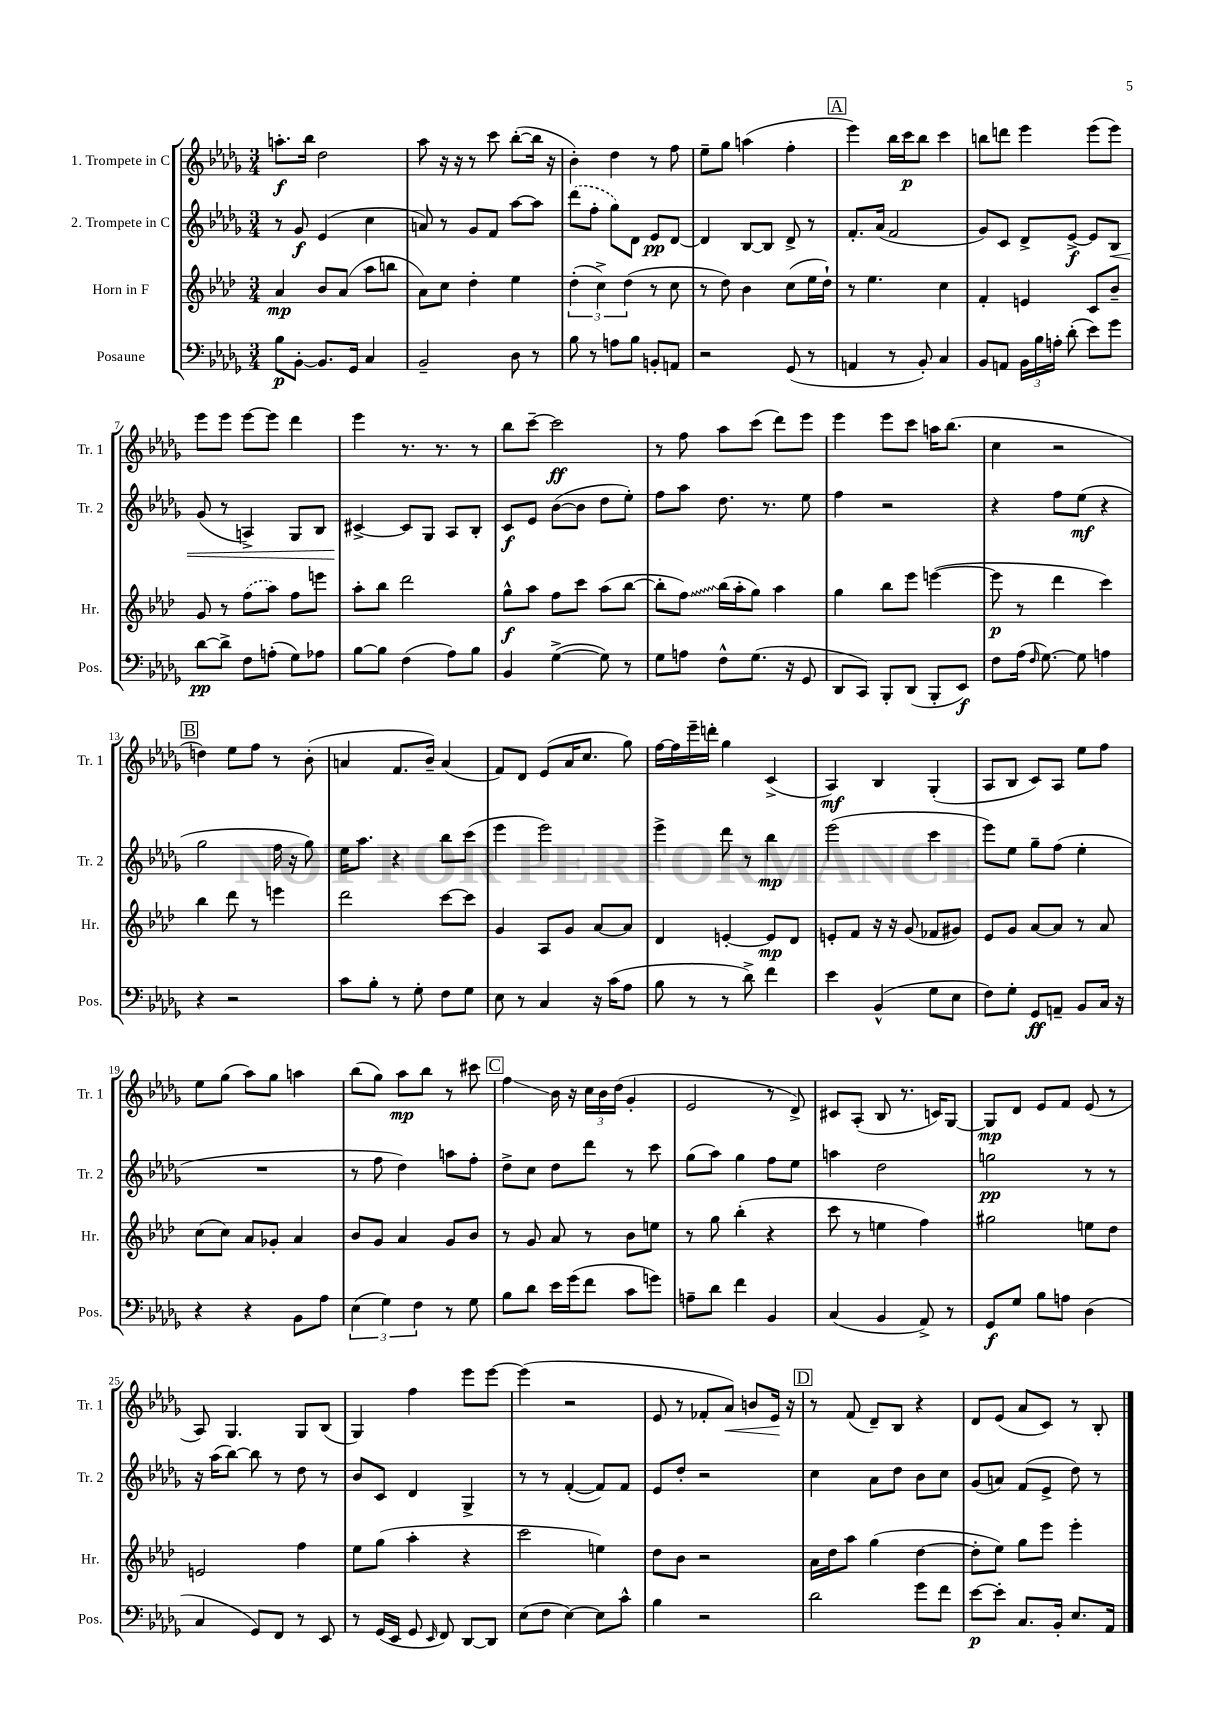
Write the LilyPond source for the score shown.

<<
\new StaffGroup <<
\new Staff = "s0" \with { instrumentName = "1. Trompete in C" shortInstrumentName = "Tr. 1" } {
    \clef treble \key des \major \numericTimeSignature \time 3/4
    \autoBeamOff a''8.[-.\f bes''16] des''2 |
    aes''8 r16 r16 r8 c'''8 bes''8[~-.( bes''16] r16 |
    bes'4-.) des''4 r8 f''8 |
    ees''8[-- ges''8] a''4( f''4-. |
    \mark \markup { \box "A" } ees'''4) bes''16[ c'''16\p bes''8] c'''4 |
    b''8[ d'''8] ees'''4 ees'''8[( ees'''8]) |
    ees'''8[ ees'''8] ees'''8[~ ees'''8] des'''4 |
    ees'''4 r8. r8. r8 |
    bes''8[ c'''8]~-- c'''2\ff |
    r8 f''8 aes''8[ c'''8]( des'''8[) ees'''8] |
    ees'''4 ees'''8[ c'''8] a''16[ bes''8.]( |
    c''4 r2 |
    \mark \markup { \box "B" } d''4) ees''8[ f''8] r8 bes'8-.( |
    a'4 f'8.[ bes'16]--) a'4( |
    f'8[) des'8] ees'8[( aes'16 c''8.] ges''8) |
    f''16[~ f''16 ees'''16-- d'''16]-. ges''4 c'4->( |
    aes4\mf) bes4 ges4-.( |
    aes8[ bes8] c'8[) aes8] ees''8[ f''8] |
    ees''8[ ges''8]( aes''8[) ges''8] a''4 |
    bes''8[( ges''8]) aes''8[\mp bes''8] r8 cis'''8 |
    \mark \markup { \box "C" } f''4\glissando bes'16 r16 \tuplet 3/2 { c''16[ bes'16 des''16]( } ges'4-. |
    ees'2 r8 des'8->) |
    cis'8[ aes8]-.( bes8 r8. c'16[) ges8]~ |
    ges8[\mp des'8] ees'8[ f'8] ees'8( r8 |
    aes8) ges4. ges8[ bes8]( |
    ges4) f''4 ees'''8[ ees'''8]~ |
    ees'''4( r2 |
    ees'8 r8 fes'8[-. aes'8]\<) b'8[ ees'16]\! r16 |
    \mark \markup { \box "D" } r8 f'8( des'8[--) bes8] r4 |
    des'8[ ees'8]( aes'8[ c'8]) r8 bes8-. \bar "|." |
}
\new Staff = "s1" \with { instrumentName = "2. Trompete in C" shortInstrumentName = "Tr. 2" } {
    \clef treble \key des \major \numericTimeSignature \time 3/4
    \autoBeamOff r8 ges'8\f ees'4( c''4 |
    a'8) r8 ges'8[ f'8] aes''8[~ aes''8] |
    \once \slurDashed des'''8[( f''8]-. ges''8[) des'8] ees'8[\pp des'8]~ |
    des'4 bes8[~ bes8] des'8-> r8 |
    \mark \markup { \box "A" } f'8.[-. aes'16]( f'2 |
    ges'8[) c'8] des'8[-> ees'8]~->\f ees'8[ bes8]\< |
    ges'8( r8 a4->) ges8[ bes8] |
    cis'4~->\! cis'8[ ges8] aes8[ bes8]-. |
    c'8[\f ees'8] bes'8[~( bes'8] des''8[ ees''8]-.) |
    f''8[ aes''8] des''8. r8. ees''8 |
    f''4 r2 |
    r4 f''8[ ees''8]\mf( r4 |
    \mark \markup { \box "B" } ges''2 f''16 r16 ges''8) |
    ees''16[ aes''8.] r4 bes''8[ c'''8]( |
    ees'''4 ees'''2) |
    ees'''4-> des'''8 r8 bes''4\mp |
    ees'''2( c'''4 |
    ees'''8[) ees''8] ges''8[-- f''8]( ees''4-. |
    R2. |
    r8 f''8 des''4) a''8[ f''8]-. |
    \mark \markup { \box "C" } des''8[-> c''8] des''8[ des'''8] r8 c'''8 |
    ges''8[( aes''8]) ges''4 f''8[ ees''8] |
    a''4 des''2 |
    g''2\pp r8 r8 |
    r16 aes''16[( bes''8]~) bes''8 r8 des''8 r8 |
    bes'8[ c'8] des'4 ges4-> |
    r8 r8 f'4~-.( f'8[) f'8] |
    ees'8[ des''8]-. r2 |
    \mark \markup { \box "D" } c''4 aes'8[ des''8] bes'8[ c''8] |
    ges'8[( a'8]) f'8[( ees'8]-> des''8) r8 \bar "|." |
}
\new Staff = "s2" \with { instrumentName = "Horn in F" shortInstrumentName = "Hr." } {
    \clef treble \key aes \major \numericTimeSignature \time 3/4
    \autoBeamOff aes'4\mp bes'8[ aes'8]( aes''8[ b''8] |
    aes'8[) c''8] des''4-. ees''4 |
    \tuplet 3/2 { des''4-.( c''4->) des''4( } r8 c''8 |
    r8 des''8) bes'4 c''8[( ees''16 des''16]-!) |
    \mark \markup { \box "A" } r8 ees''4. c''4 |
    f'4-. e'4 c'8[ bes'8]-- |
    g'8 r8 \once \slurDashed f''8[( aes''8]) f''8[ e'''8] |
    aes''8[-. bes''8] des'''2 |
    g''8[-^\f aes''8] f''8[ c'''8] aes''8[( bes''8]~ |
    bes''8[-. \once \override Glissando.style = #'zigzag f''8]\glissando) bes''16[( aes''16-. g''8]) aes''4 |
    g''4 bes''8[ ees'''8] e'''4~( |
    e'''8\p r8 des'''4 c'''4) |
    \mark \markup { \box "B" } bes''4 des'''8 r8 e'''4 |
    des'''2 c'''8[~ c'''8] |
    g'4 aes8[ g'8] aes'8[~ aes'8] |
    des'4 e'4~-. e'8[\mp des'8] |
    e'8[-. f'8] r16 r16 g'8( fes'8[ gis'8]) |
    ees'8[ g'8] aes'8[~ aes'8] r8 aes'8 |
    c''8[( c''8]) aes'8[ ges'8]-. aes'4 |
    bes'8[ g'8] aes'4 g'8[ bes'8] |
    \mark \markup { \box "C" } r8 g'8 aes'8 r8 bes'8[ e''8] |
    r8 g''8 bes''4-.( r4 |
    c'''8 r8 e''4 f''4) |
    gis''2 e''8[ des''8] |
    e'2 f''4 |
    ees''8[ g''8]( aes''4-. r4 |
    c'''2 e''4) |
    des''8[ bes'8] r2 |
    \mark \markup { \box "D" } aes'16[ des''16 aes''8] g''4( des''4~ |
    des''8[-. ees''8]) g''8[ ees'''8] ees'''4-. \bar "|." |
}
\new Staff = "s3" \with { instrumentName = "Posaune" shortInstrumentName = "Pos." } {
    \clef bass \key des \major \numericTimeSignature \time 3/4
    \autoBeamOff bes8[\p bes,8]~-. bes,8.[ ges,16] c4 |
    bes,2-- des8 r8 |
    bes8 r8 a8[ bes8] b,8[-. a,8] |
    r2 ges,8( r8 |
    \mark \markup { \box "A" } a,4 r8 bes,8-.) c4 |
    bes,8[ a,8] \tuplet 3/2 { bes,16[ bes16 a16]-. } des'8-.( ees'8[) ges'8] |
    des'8[~\pp des'8]-> f8[ a8]-.( ges8[) aes8] |
    bes8[~ bes8] f4( aes8[) bes8] |
    bes,4 ges4~->( ges8) r8 |
    ges8[ a8] f8[-^ ges8.]( r16 ges,8 |
    des,8[ c,8]) bes,,8[-. des,8]( bes,,8[-. ees,8]\f) |
    f8[ aes16]( \grace { f16 } ges8.~) ges8 a4 |
    \mark \markup { \box "B" } r4 r2 |
    c'8[ bes8]-. r8 ges8-. f8[ ges8] |
    ees8 r8 c4 r16 c'16[( aes8] |
    bes8 r8 r8 des'8->) f'4 |
    ees'4 bes,4-^( ges8[ ees8] |
    f8[) ges8]-. ges,8[\ff a,8]-- bes,8[ c16] r16 |
    r4 r4 bes,8[ aes8] |
    \tuplet 3/2 { ees4( ges4) f4 } r8 ges8 |
    \mark \markup { \box "C" } bes8[ des'8] ees'16[ ges'16( f'8] c'8[ g'8]) |
    a8[-- des'8] f'4 bes,4 |
    c4( bes,4 aes,8->) r8 |
    ges,8[\f ges8] bes8[ a8] des4( |
    c4 ges,8[) f,8] r8 ees,8 |
    r8 ges,16[( ees,16] ges,8 \grace { ees,16 } f,8) des,8[~ des,8] |
    ees8[( f8] ees4~) ees8[ c'8]-^ |
    bes4 r2 |
    \mark \markup { \box "D" } des'2 ges'8[ f'8] |
    ees'8[~\p ees'8]-. c8.[ bes,16]-. ees8.[ aes,16] \bar "|." |
}
>>
>>
